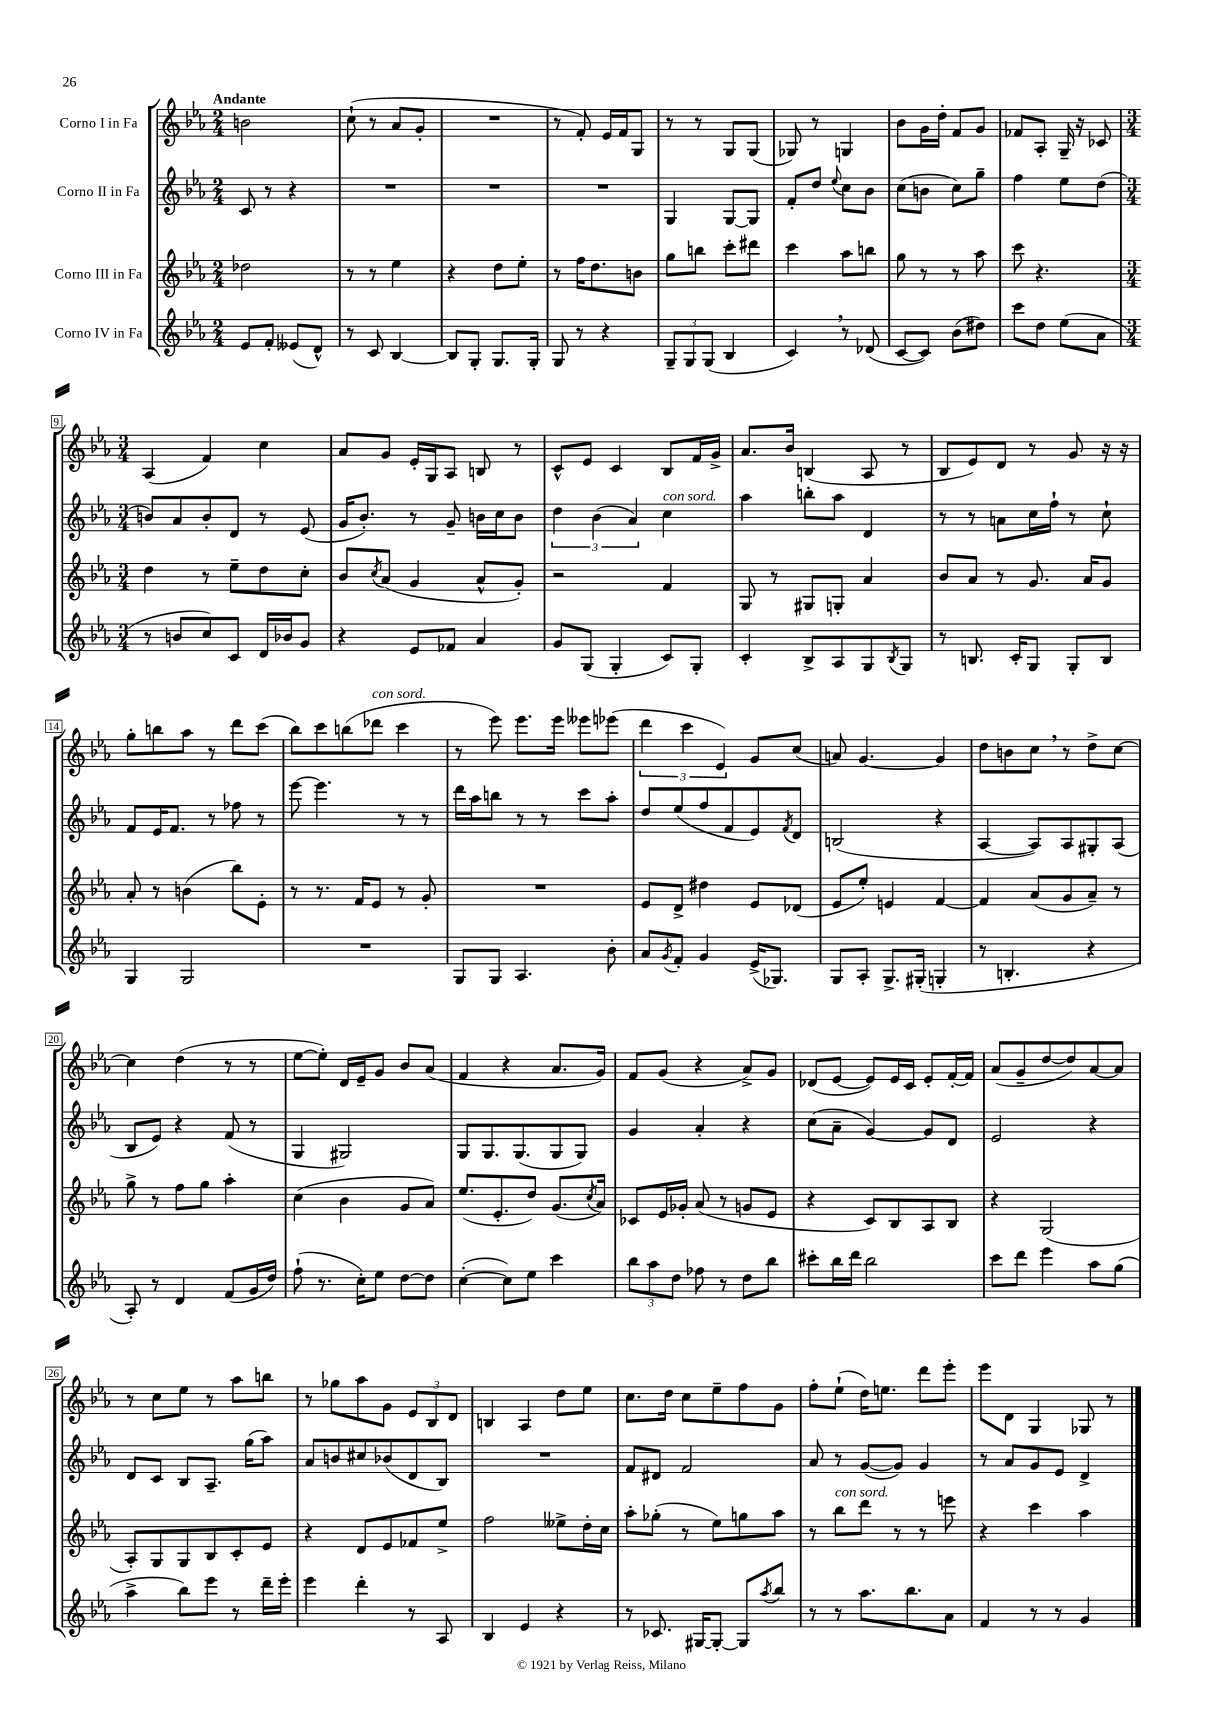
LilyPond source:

<<
\new StaffGroup <<
\new Staff = "s0" \with { instrumentName = "Corno I in Fa" } {
    \clef treble \key ees \major \numericTimeSignature \time 2/4 \tempo "Andante"
    b'2 |
    c''8-!( r8 aes'8 g'8-. |
    R2 |
    r8 f'8-.) ees'16 f'16 g8 |
    r8 r8 g8 g8( |
    ges8) r8 g4 |
    bes'8 g'16 d''16-. f'8 g'8 |
    fes'8 aes8-. g16-- r16 ces'8 |
    \numericTimeSignature \time 3/4 aes4( f'4) c''4 |
    aes'8 g'8 ees'16-. g16 aes8 b8 r8 |
    c'8-^ ees'8 c'4 bes8 f'16 g'16-> |
    aes'8. bes'16 b4( aes8 r8 |
    bes8 ees'8) d'8 r8 g'8 r16 r16 |
    g''8-. b''8 aes''8 r8 d'''8 c'''8( |
    bes''8) c'''8 b''8( des'''8^\markup { \italic "con sord." } c'''4 |
    r8 ees'''8) ees'''8. ees'''16 eeses'''8 ees'''8( |
    \tuplet 3/2 { d'''4 c'''4 ees'4) } g'8 c''8( |
    a'8) g'4.~ g'4 |
    d''8 b'8 c''8 \breathe r8 d''8-> c''8~ |
    c''4 d''4( r8 r8 |
    ees''8~ ees''8-.) d'16 ees'16-- g'8 bes'8 aes'8( |
    f'4 r4 aes'8. g'16) |
    f'8 g'8( r4 aes'8->) g'8 |
    des'8( ees'8~ ees'8) ees'16 c'16 ees'8-. f'16~-. f'16 |
    aes'8( g'8-- d''8~ d''8) aes'8~ aes'8 |
    r8 c''8 ees''8 r8 aes''8 b''8 |
    r8 ges''8 aes''8 g'8 \tuplet 3/2 { ees'8 bes8 d'8 } |
    b4 aes4 d''8 ees''8 |
    c''8. d''16 c''8 ees''8-- f''8 g'8 |
    f''8-. ees''8-!( d''16) e''8. d'''8 ees'''8-. |
    ees'''8 d'8 g4 ges8 r8 \bar "|." |
}
\new Staff = "s1" \with { instrumentName = "Corno II in Fa" } {
    \clef treble \key ees \major \numericTimeSignature \time 2/4
    c'8 r8 r4 |
    R2 |
    R2 |
    R2 |
    g4 g8~ g8 |
    f'8-. d''8 \appoggiatura { ees''8 } c''8 bes'8 |
    c''8( b'8 c''8) g''8-- |
    f''4 ees''8 d''8( |
    \numericTimeSignature \time 3/4 b'8) aes'8 b'8-. d'8 r8 ees'8( |
    g'16 bes'8.-.) r8 g'8-- b'16 c''16 b'8 |
    \tuplet 3/2 { d''4 bes'4( aes'4) } c''4^\markup { \italic "con sord." } |
    aes''4 b''8-. aes''8 d'4 |
    r8 r8 a'8 c''16 f''16-! r8 c''8-! |
    f'8 ees'16 f'8. r8 fes''8 r8 |
    ees'''8~ ees'''4. r8 r8 |
    d'''16 aes''16 b''8 r8 r8 c'''8 aes''8-. |
    d''8 ees''8( f''8 f'8 ees'8) \acciaccatura { f'8 } d'8 |
    b2( r4 |
    aes4~ aes8) aes8 gis8-. aes8( |
    bes8 ees'8) r4 f'8( r8 |
    g4 gis2) |
    g8 g8. g8.( g8 g8) |
    g'4 aes'4-. r4 |
    c''8( aes'8-- g'4~) g'8 d'8 |
    ees'2 r4 |
    d'8 c'8 bes8 aes8.-- g''16( aes''8) |
    aes'8 b'8 cis''8 bes'8( d'8 bes8) |
    R2. |
    f'8 dis'8 f'2 |
    aes'8 r8 g'8~( g'8) g'4 |
    r8 aes'8 g'8 ees'8 d'4-> \bar "|." |
}
\new Staff = "s2" \with { instrumentName = "Corno III in Fa" } {
    \clef treble \key ees \major \numericTimeSignature \time 2/4
    des''2 |
    r8 r8 ees''4 |
    r4 d''8 ees''8-. |
    r8 f''16 d''8. b'8 |
    g''8 b''8 c'''8-. dis'''8 |
    c'''4 aes''8 b''8 |
    g''8 r8 r8 aes''8 |
    c'''8 r4. |
    \numericTimeSignature \time 3/4 d''4 r8 ees''8-- d''8 c''8-. |
    bes'8 \acciaccatura { c''8 } aes'8( g'4 aes'8-^ g'8-.) |
    r2 f'4 |
    g8 r8 gis8 g8-. aes'4 |
    bes'8 aes'8 r8 g'8. aes'16 g'8 |
    aes'8-. r8 b'4( bes''8) ees'8-. |
    r8 r8. f'16 ees'8 r8 g'8-. |
    R2. |
    ees'8 d'8-> dis''4 ees'8 des'8( |
    ees'8 ees''8-.) e'4 f'4~ |
    f'4 aes'8( g'8 aes'8--) r8 |
    g''8-> r8 f''8 g''8 aes''4-. |
    c''4( bes'4 g'8 aes'8) |
    ees''8.( ees'8.-. d''8) g'8.( \acciaccatura { c''8 } aes'16) |
    ces'8 ees'16 ges'16-. aes'8( r8 g'8 ees'8 |
    r4 c'8) bes8 aes8 bes8 |
    r4 g2( |
    aes8-.) g8 g8 bes8 c'8-. ees'8 |
    r4 d'8 ees'8 fes'8 ees''8-> |
    f''2 eeses''8-> d''16-. c''16 |
    aes''8-. ges''8-.( r8 ees''8) g''8 aes''8 |
    r8 bes''8^\markup { \italic "con sord." } d'''8 r8 r8 e'''8 |
    r4 c'''4 aes''4 \bar "|." |
}
\new Staff = "s3" \with { instrumentName = "Corno IV in Fa" } {
    \clef treble \key ees \major \numericTimeSignature \time 2/4
    ees'8 f'8-. eeses'8( d'8-^) |
    r8 c'8 bes4~ |
    bes8 g8-. g8. g16-. |
    g8 r8 r4 |
    \tuplet 3/2 { g8-- g8 g8( } bes4 |
    c'4) \breathe r8 des'8( |
    c'8~ c'8) bes'8( dis''8) |
    c'''8 d''8 ees''8( aes'8 |
    \numericTimeSignature \time 3/4 r8 b'8 c''8) c'8 d'16 bes'16 g'8 |
    r4 ees'8 fes'8 aes'4 |
    g'8 g8( g4-. c'8) g8-. |
    c'4-. bes8-> aes8 g8 \acciaccatura { bes8 } g8 |
    r8 b8. c'16-. g8 g8-. b8 |
    g4 g2 |
    R2. |
    g8 g8 aes4. bes'8-. |
    aes'8 \acciaccatura { g'8 } f'8-. g'4 ees'16->( ges8.) |
    g8 aes8-. g8.-> gis16-.( g4-. |
    r8 b4.-. r4 |
    aes8-.) r8 d'4 f'8( g'16 d''16) |
    f''8-!( r8. c''16-.) ees''8 d''8~ d''8 |
    c''4~-.( c''8) ees''8 c'''4 |
    \tuplet 3/2 { bes''8 aes''8 d''8 } fes''8 r8 d''8 bes''8 |
    cis'''8-. bes''16 d'''16 bes''2 |
    c'''8 d'''8 ees'''4 aes''8 g''8( |
    aes''4-> bes''8) ees'''8 r8 d'''16-- ees'''16-. |
    ees'''4 d'''4-. r8 aes8 |
    bes4 ees'4 r4 |
    r8 ces'8. gis16~ gis8~-. gis8 \acciaccatura { aes''8 } bes''8 |
    r8 r8 aes''8. bes''8. aes'8 |
    f'4 r8 r8 g'4 \bar "|." |
}
>>
>>
\layout { \context { \Score \override BarNumber.stencil = #(make-stencil-boxer 0.1 0.3 ly:text-interface::print) } }
